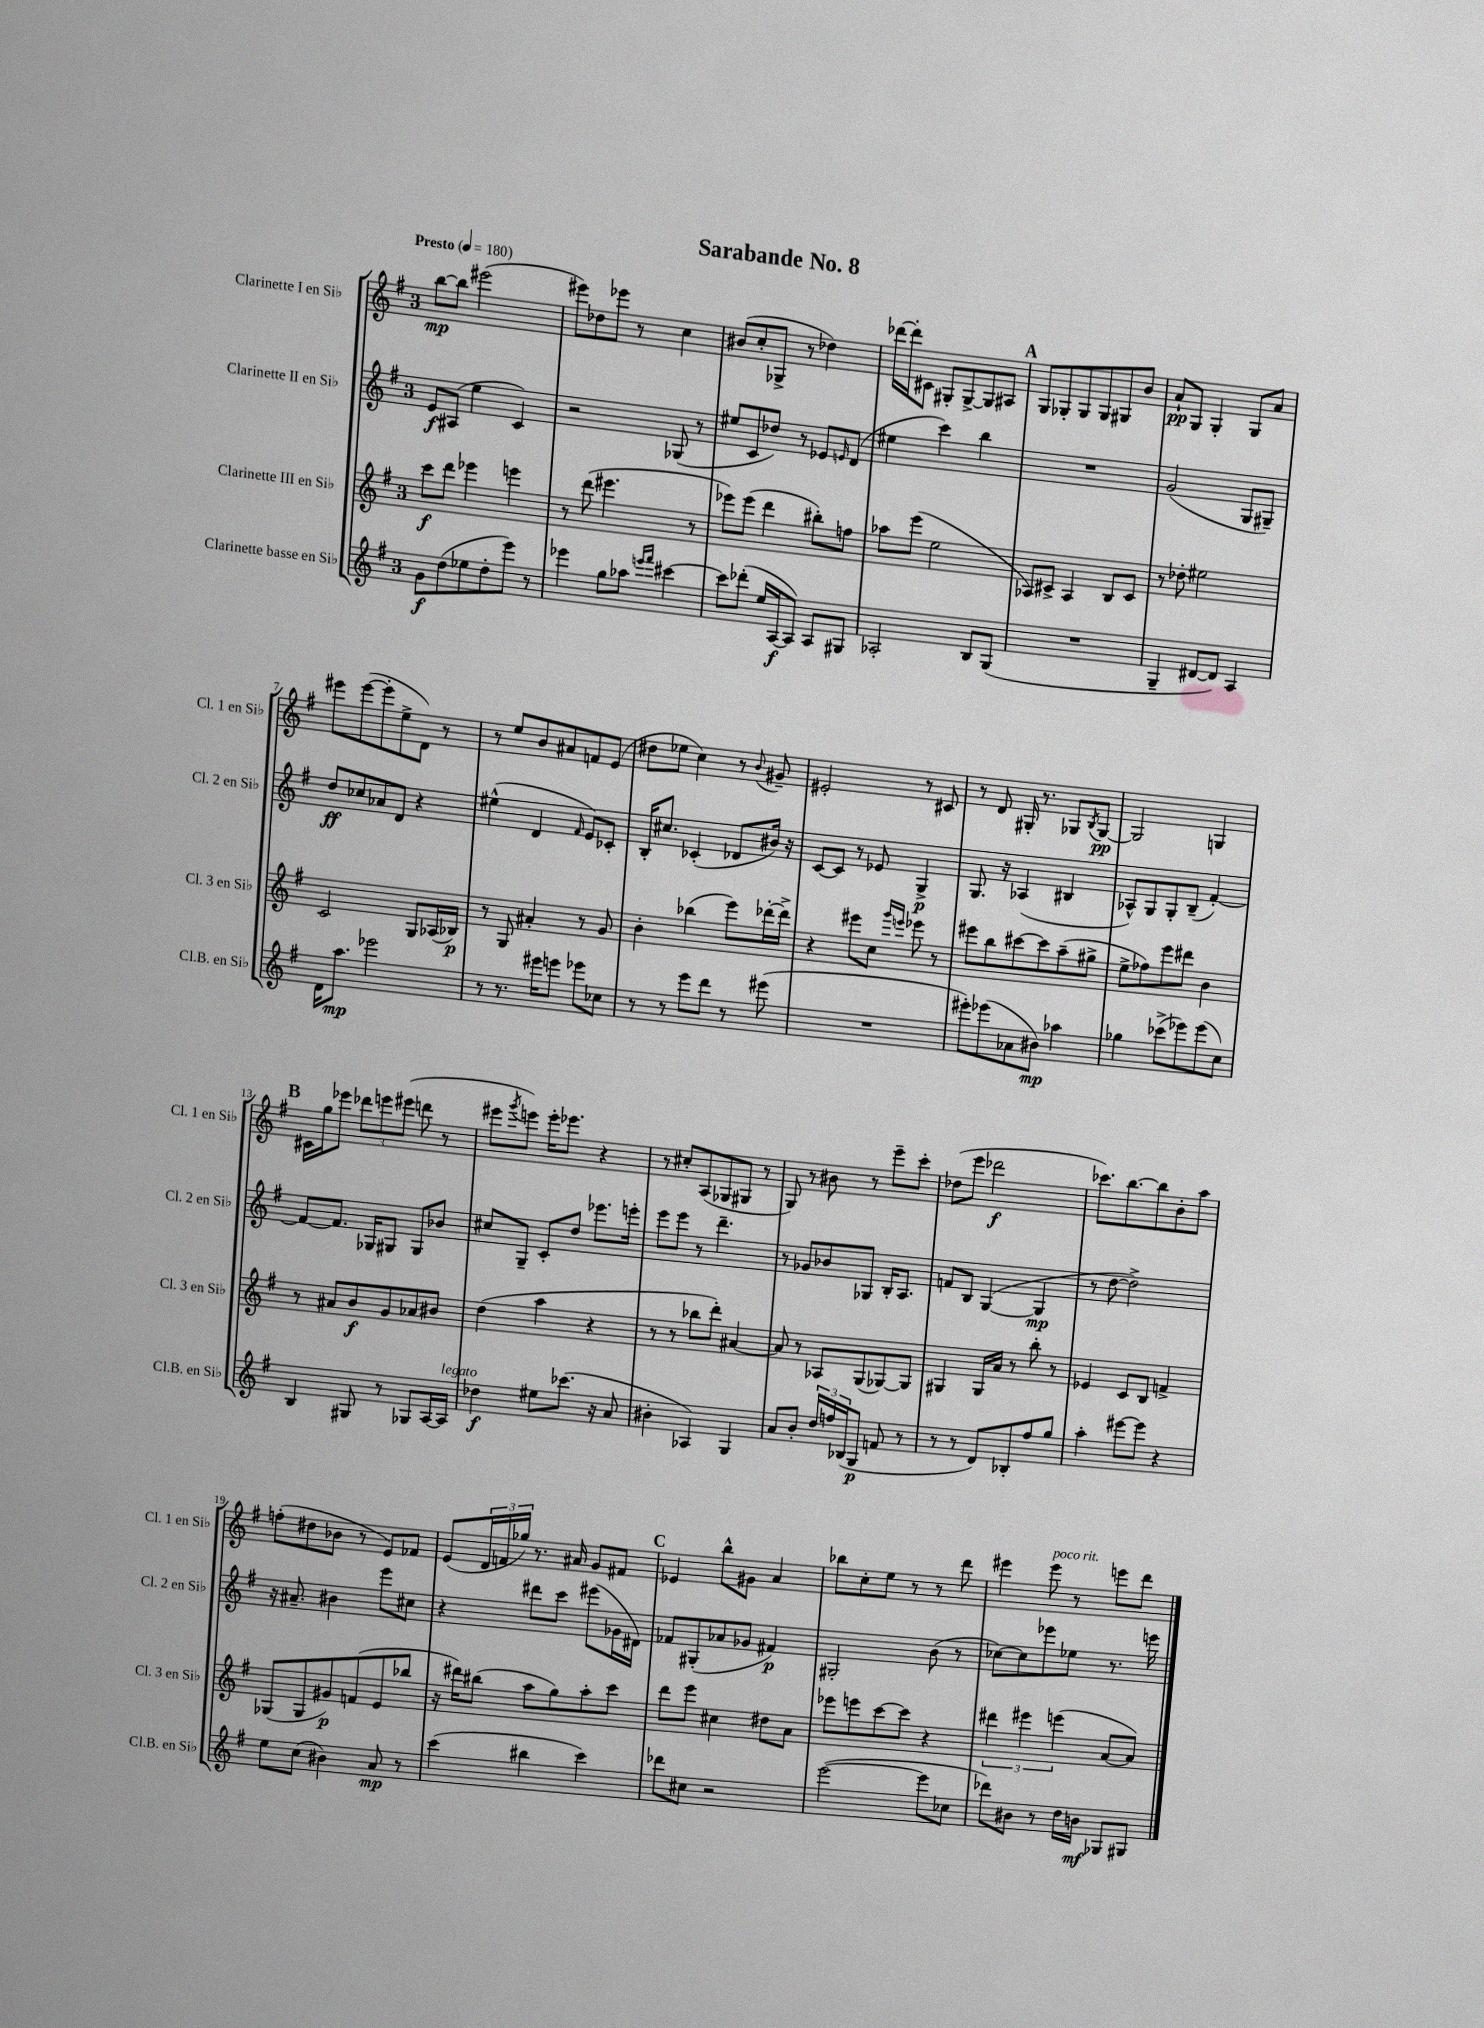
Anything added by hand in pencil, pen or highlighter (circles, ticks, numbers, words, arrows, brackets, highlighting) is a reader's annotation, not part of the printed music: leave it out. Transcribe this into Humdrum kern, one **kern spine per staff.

**kern	**dynam	**kern	**dynam	**kern	**dynam	**kern	**dynam
*part4	*part4	*part3	*part3	*part2	*part2	*part1	*part1
*staff4	*staff4	*staff3	*staff3	*staff2	*staff2	*staff1	*staff1
*I"Clarinette basse en Si♭	*	*I"Clarinette III en Si♭	*	*I"Clarinette II en Si♭	*	*I"Clarinette I en Si♭	*
*I'Cl.B. en Si♭	*	*I'Cl. 3 en Si♭	*	*I'Cl. 2 en Si♭	*	*I'Cl. 1 en Si♭	*
*clefG2	*	*clefG2	*	*clefG2	*	*clefG2	*
*k[f#]	*	*k[f#]	*	*k[f#]	*	*k[f#]	*
*M3/4	*	*M3/4	*	*M3/4	*	*M3/4	*
*MM180	*	*MM180	*	*MM180	*	*MM180	*
=1	=1	=1	=1	=1	=1	=1	=1
!	!	!	!	!	!	!LO:TX:a:B:t=Presto	!
8g\L	f	8ccc\L	f	8e/L	f	[8bb\L	mp
(8dd\	.	8ddd\J	.	(8A#X/J	.	8bb\J]	.
8ee-X\	.	4eee-X\	.	4ee\	.	(2eee#X\	.
8dd'\	.	.	.	.	.	.	.
8eee\J)	.	4eeen\	.	4c/)	.	.	.
8r	.	.	.	.	.	.	.
=2	=2	=2	=2	=2	=2	=2	=2
4eee-X\	.	8r	.	2r	.	8eee#X\L)	.
.	.	(8ddd\	.	.	.	8dd-X\	.
8gg\L	.	4.eee#X\	.	.	.	8eee-X\J	.
8aa-X\J	.	.	.	.	.	8r	.
16qqeeen/LL	.	.	.	.	.	.	.
16qqfff#/JJ	.	.	.	.	.	.	.
[4ccc#X\	.	.	.	(8G-X/	.	4cc\	.
.	.	8r	.	8r	.	.	.
=3	=3	=3	=3	=3	=3	=3	=3
8ccc#\L]	.	8eee-X\L)	.	8ee#X/L	.	(8b#X/L	.
(8ddd-X'\J	.	(8eee-\J	.	8c/	.	8cc'/	.
16ee/LL	.	4ddd\	.	8dd-X/J)	.	8G-X^/J	.
[16A/J	f	.	.	.	.	.	.
8A/J])	.	.	.	8r	.	8r	.
8A/L	.	8bb#X'\L)	.	8e-X/L	.	4dd-X\)	.
.	.	.	.	16qqen/	.	.	.
8G#X/J	.	8ffn\J	.	(8d/J	.	.	.
=4	=4	=4	=4	=4	=4	=4	=4
2A-X'/	.	8aa-X\L	.	4ee#X\	.	[16ddd-X\LL	.
.	.	.	.	.	.	16ddd-'\J]	.
.	.	(8eee\J	.	.	.	8c#X\J	.
.	.	2ee\	.	4ccc\)	.	8G#X'/L	.
.	.	.	.	.	.	[8G#^/	.
8B/L	.	.	.	4bb\	.	8G#/]	.
(8G/J	.	.	.	.	.	8A#X/J	.
!!LO:REH:place=s1:t=A
=5	=5	=5	=5	=5	=5	=5	=5
2.r	.	8A-X/L)	.	2.r	.	8G/L	.
.	.	8c#X^/J	.	.	.	8G-X'/	.
.	.	4A-/	.	.	.	8G-/	.
.	.	.	.	.	.	8G-/	.
.	.	8B/L	.	.	.	8G#X/	.
.	.	8c#/J	.	.	.	8b/J	.
=6	=6	=6	=6	=6	=6	=6	=6
4G~/	.	8r	.	(2g/	.	8a`/L	pp
.	.	8dd-X'\	.	.	.	8G/J	.
[8d#X/L	.	2ee#X\	.	.	.	4G'/	.
8d#/J])	.	.	.	.	.	.	.
4A/	.	.	.	8G/L	.	8G/L	.
.	.	.	.	8G#X~/J)	.	8a/J	.
!!LO:LB:g=z
=7	=7	=7	=7	=7	=7	=7	=7
16d\KL	.	2c/	.	8dd/L	ff	8eee#X\L	.
8.aa\J	mp	.	.	.	.	.	.
.	.	.	.	8cc-X/	.	([8eee#\	.
2eee-X\	.	.	.	8a-X/	.	8eee#'\]	.
.	.	.	.	8d/J	.	8ee^\	.
.	.	8G/L	.	4r	.	8d\J)	.
.	.	(16A-X/L	.	.	.	8r	.
.	.	16B-X/JJ)	p	.	.	.	.
=8	=8	=8	=8	=8	=8	=8	=8
8r	.	8r	.	(4ee#X^^\	.	8r	.
8.r	.	8G/	.	.	.	8ee/L	.
.	.	4a#X'/	.	4d/	.	8b/	.
16eee#X\KL	.	.	.	.	.	.	.
8eeen\J	.	.	.	.	.	8a#X/	.
.	.	.	.	16qqf#/	.	.	.
8eee-X\L	.	8r	.	8e/L)	.	8fn/	.
8cc-X\J	.	8g/	.	8c-X'/J	.	(8e/J	.
=9	=9	=9	=9	=9	=9	=9	=9
8r	.	4b'\	.	16B'/KL	.	8dd#X\L	.
.	.	.	.	8.cc#X/J	.	.	.
8r	.	.	.	.	.	8ee-X\J	.
8eee\L	.	(4bb-X\	.	(4c-X'/	.	4cc\)	.
8ddd\J	.	.	.	.	.	.	.
8r	.	8eee\L)	.	8d-X/L	.	8r	.
.	.	.	.	.	.	8qqb/	.
(8eee#X\	.	[16ddd-X'\L	.	16b#X/Jk)	.	8g#X~/	.
.	.	16ddd-^\JJ]	.	16r	.	.	.
=10	=10	=10	=10	=10	=10	=10	=10
2.r	.	4r	.	[8c/L	.	2e#X'/	.
.	.	.	.	8c/J]	.	.	.
.	.	8eee#X\L	.	8r	.	.	.
.	.	8cc\J	.	8e-X/	.	.	.
.	.	16qqggg/LL	.	.	.	.	.
.	.	16qqeeen/JJ	.	.	.	.	.
.	.	8eee-X\	.	4G^/	p	8r	.
.	.	8r	.	.	.	8c#X/	.
=11	=11	=11	=11	=11	=11	=11	=11
8eee#X'\L)	.	8eee#X\L	.	8.G/	.	8r	.
(8eee-X\	.	8bb\	.	.	.	8d/	.
.	.	.	.	16r	.	.	.
8a-X\	.	[8ccc#X\	.	(4A-X/	.	16G#X'/	.
.	.	.	.	.	.	8.r	.
8b#X\J)	mp	8ccc#\]	.	.	.	.	.
4aa-X\	.	(8aa~\	.	4B#X/	.	8G-X/L	.
.	.	.	.	.	.	8qB/	.
.	.	8gg#X^\J	.	.	.	[8G-/J	pp
=12	=12	=12	=12	=12	=12	=12	=12
4gg-X\	.	8ee^\L	.	8A-X^^/L)	.	2G-/]	.
.	.	8ff-X\)	.	8G/	.	.	.
(8ccc-X^\L	.	8eee\	.	8G'/	.	.	.
8eee-X\)	.	8ddd#X\J	.	(8B~/J	.	.	.
(8eee-\	.	4b\	.	[4f#'/)	.	4Gn/	.
8cc\J)	.	.	.	.	.	.	.
!!LO:LB:g=z
!!LO:REH:place=s1:t=B
=13	=13	=13	=13	=13	=13	=13	=13
4B/	.	8r	.	8f#/L_	.	16c#X\LL	.
.	.	.	.	.	.	16gg\J	.
.	.	8a#X/L	.	8.f#/J]	.	8eee-X\J	.
8G#X/	.	8b/	f	.	.	12ddd-X\L	.
.	.	.	.	16G-X/KL	.	.	.
.	.	.	.	.	.	12eeen\	.
8r	.	8g/	.	8G#X/J	.	.	.
.	.	.	.	.	.	(12eee#X\J	.
8G-X/L	.	8a-X/	.	8G#/L	.	8dddn\	.
[16A/L	.	8b#X/J	.	8b-X/J	.	8r	.
!LO:TX:a:i:t=legato	!	!	!	!	!	!	!
16A/JJ]	.	.	.	.	.	.	.
=14	=14	=14	=14	=14	=14	=14	=14
4dd-X\	f	(4dd\	.	8cc#X/L	.	8eee#X\L	.
.	.	.	.	.	.	8qggg/	.
.	.	.	.	8G~/J	.	8eeen\J)	.
8ee#X\L	.	4aa\	.	8c'/L	.	16eee'\KL	.
.	.	.	.	.	.	8.eee-X\J	.
(8.ccc-X\J	.	.	.	8dd/J	.	.	.
.	.	4r	.	8.eee-X\L	.	4r	.
16r	.	.	.	.	.	.	.
8a/	.	.	.	.	.	.	.
.	.	.	.	16eeen'\Jk	.	.	.
=15	=15	=15	=15	=15	=15	=15	=15
4b#X'\	.	8r	.	8eee\L	.	8r	.
.	.	8r	.	8eee\J	.	8cc#X'/L	.
4A-X/)	.	8bb-X\L	.	8r	.	(8A/	.
.	.	8ddd'\J)	.	4.ddd~\	.	8G-X/	.
4G/	.	[4a#X/	.	.	.	8G#X/J	.
.	.	.	.	.	.	8r	.
=16	=16	=16	=16	=16	=16	=16	=16
8a/L	.	8a#/]	.	8r	.	8G/)	.
8b'/J	.	8r	.	8g-X/L	.	8r	.
24dd/LL	.	8A-X/L	.	8b-X/	.	8b#X\	.
24ffn/	.	.	.	.	.	.	.
(24B-X/J	.	.	.	.	.	.	.
8G/J	p	(8G/	.	8G-X/J	.	8r	.
8fn/	.	[8G-X/)	.	16B'/KL	.	8eee~\L	.
.	.	.	.	8.A/J	.	.	.
8r	.	8G-/J]	.	.	.	8ccc'\J	.
=17	=17	=17	=17	=17	=17	=17	=17
8r	.	4G#X/	.	8fn/L	.	(8dd-X\L	.
8r	.	.	.	8B/J	.	8eee\J	.
8d/L)	.	16G#/LL	.	([4G/	.	2ddd-X\	f
.	.	16a/JJ	.	.	.	.	.
8B-X'/	.	8r	.	.	.	.	.
8ff#/	.	8bb'\	.	4G/]	mp	.	.
8gg/J	.	8r	.	.	.	.	.
=18	=18	=18	=18	=18	=18	=18	=18
4aa'\	.	4e-X/	.	8r	.	8.ccc-X\L)	.
.	.	.	.	[8dd\	.	.	.
.	.	.	.	.	.	[8.bb\	.
[8eee#X\L	.	8c/L	.	2dd^\])	.	.	.
8eee#\J]	.	8B/J	.	.	.	8bb\]	.
4r	.	4fn^/	.	.	.	8b'\	.
.	.	.	.	.	.	8aa\J	.
!!LO:LB:g=z
=19	=19	=19	=19	=19	=19	=19	=19
8ee\L	.	(8G-X/L	.	16r	.	(8ffn'\L	.
.	.	.	.	8.a#X~/	.	.	.
(8cc\J	.	8G-/	.	.	.	8dd#X\	.
4b#X\)	.	8g#X/)	p	4b#X\	.	8b-X\J	.
.	.	(8fn/	.	.	.	8r	.
8a/	mp	8e/	.	8eee\L	.	8e/L)	.
8r	.	8bb-X/J	.	8cc#X\J	.	8f-X/J	.
=20	=20	=20	=20	=20	=20	=20	=20
(4ccc\	.	16r	.	4r	.	(8e/L	.
.	.	16ddd#X\KL)	.	.	.	.	.
.	.	(8bb#X\J	.	.	.	24d/L	.
.	.	.	.	.	.	24fn/	.
.	.	.	.	.	.	24gg-X/JJ)	.
4bb#X\	.	8aa\L	.	8ddd#X\L	.	8.r	.
.	.	8gg\)	.	8ccc\J	.	.	.
.	.	.	.	.	.	16a#X/	.
4ccc\)	.	8aa'\	.	(8eee#X\L	.	8g/L	.
.	.	8ccc\J	.	16g-X\L	.	8f#X/J	.
.	.	.	.	16d#X\JJ)	.	.	.
!!LO:REH:place=s1:t=C
=21	=21	=21	=21	=21	=21	=21	=21
8ddd-X\L	.	8ddd\L	.	8f-X/L	.	4e-X/	.
8cc#X\J	.	8eee\J	.	(8G#X'/	.	.	.
2r	.	4cc#X\	.	8a-X/	.	8bb^^\L	.
.	.	.	.	8g-X/J	.	8g#X\J	.
.	.	8dd#X\L	.	4f#X/)	p	4a/	.
.	.	8a\J	.	.	.	.	.
=22	=22	=22	=22	=22	=22	=22	=22
([2eee\	.	8eee-X\L	.	2G#X'/	.	8bb-X\L	.
.	.	8eeen\	.	.	.	8cc'\	.
.	.	[8ccc\	.	.	.	8ee\J	.
.	.	8ccc\J]	.	.	.	8r	.
8eee\L]	.	4r	.	(8b\	.	8r	.
8cc-X\J	.	.	.	8r	.	8ddd\	.
=23	=23	=23	=23	=23	=23	=23	=23
8ddd-X\L)	.	6ddd#X\	.	[8cc-X\L)	.	4eee#X\	.
8b#X\J	.	.	.	8cc-\]	.	.	.
.	.	6eee#X\	.	.	.	.	.
!	!	!	!	!	!	!LO:TX:a:i:t=poco rit.	!
8r	.	.	.	8eee-X\	.	8eee#\	.
.	.	(6eeen\	.	.	.	.	.
16dd\LL	.	.	.	8ee-X\J	.	8r	.
16bn\JJ	mf	.	.	.	.	.	.
8G-X/L	.	[8a/L	.	8.r	.	8eeen\L	.
8G#X/J	.	8a/J])	.	.	.	8ddd\J	.
.	.	.	.	16eeen\	.	.	.
==	==	==	==	==	==	==	==
*-	*-	*-	*-	*-	*-	*-	*-
